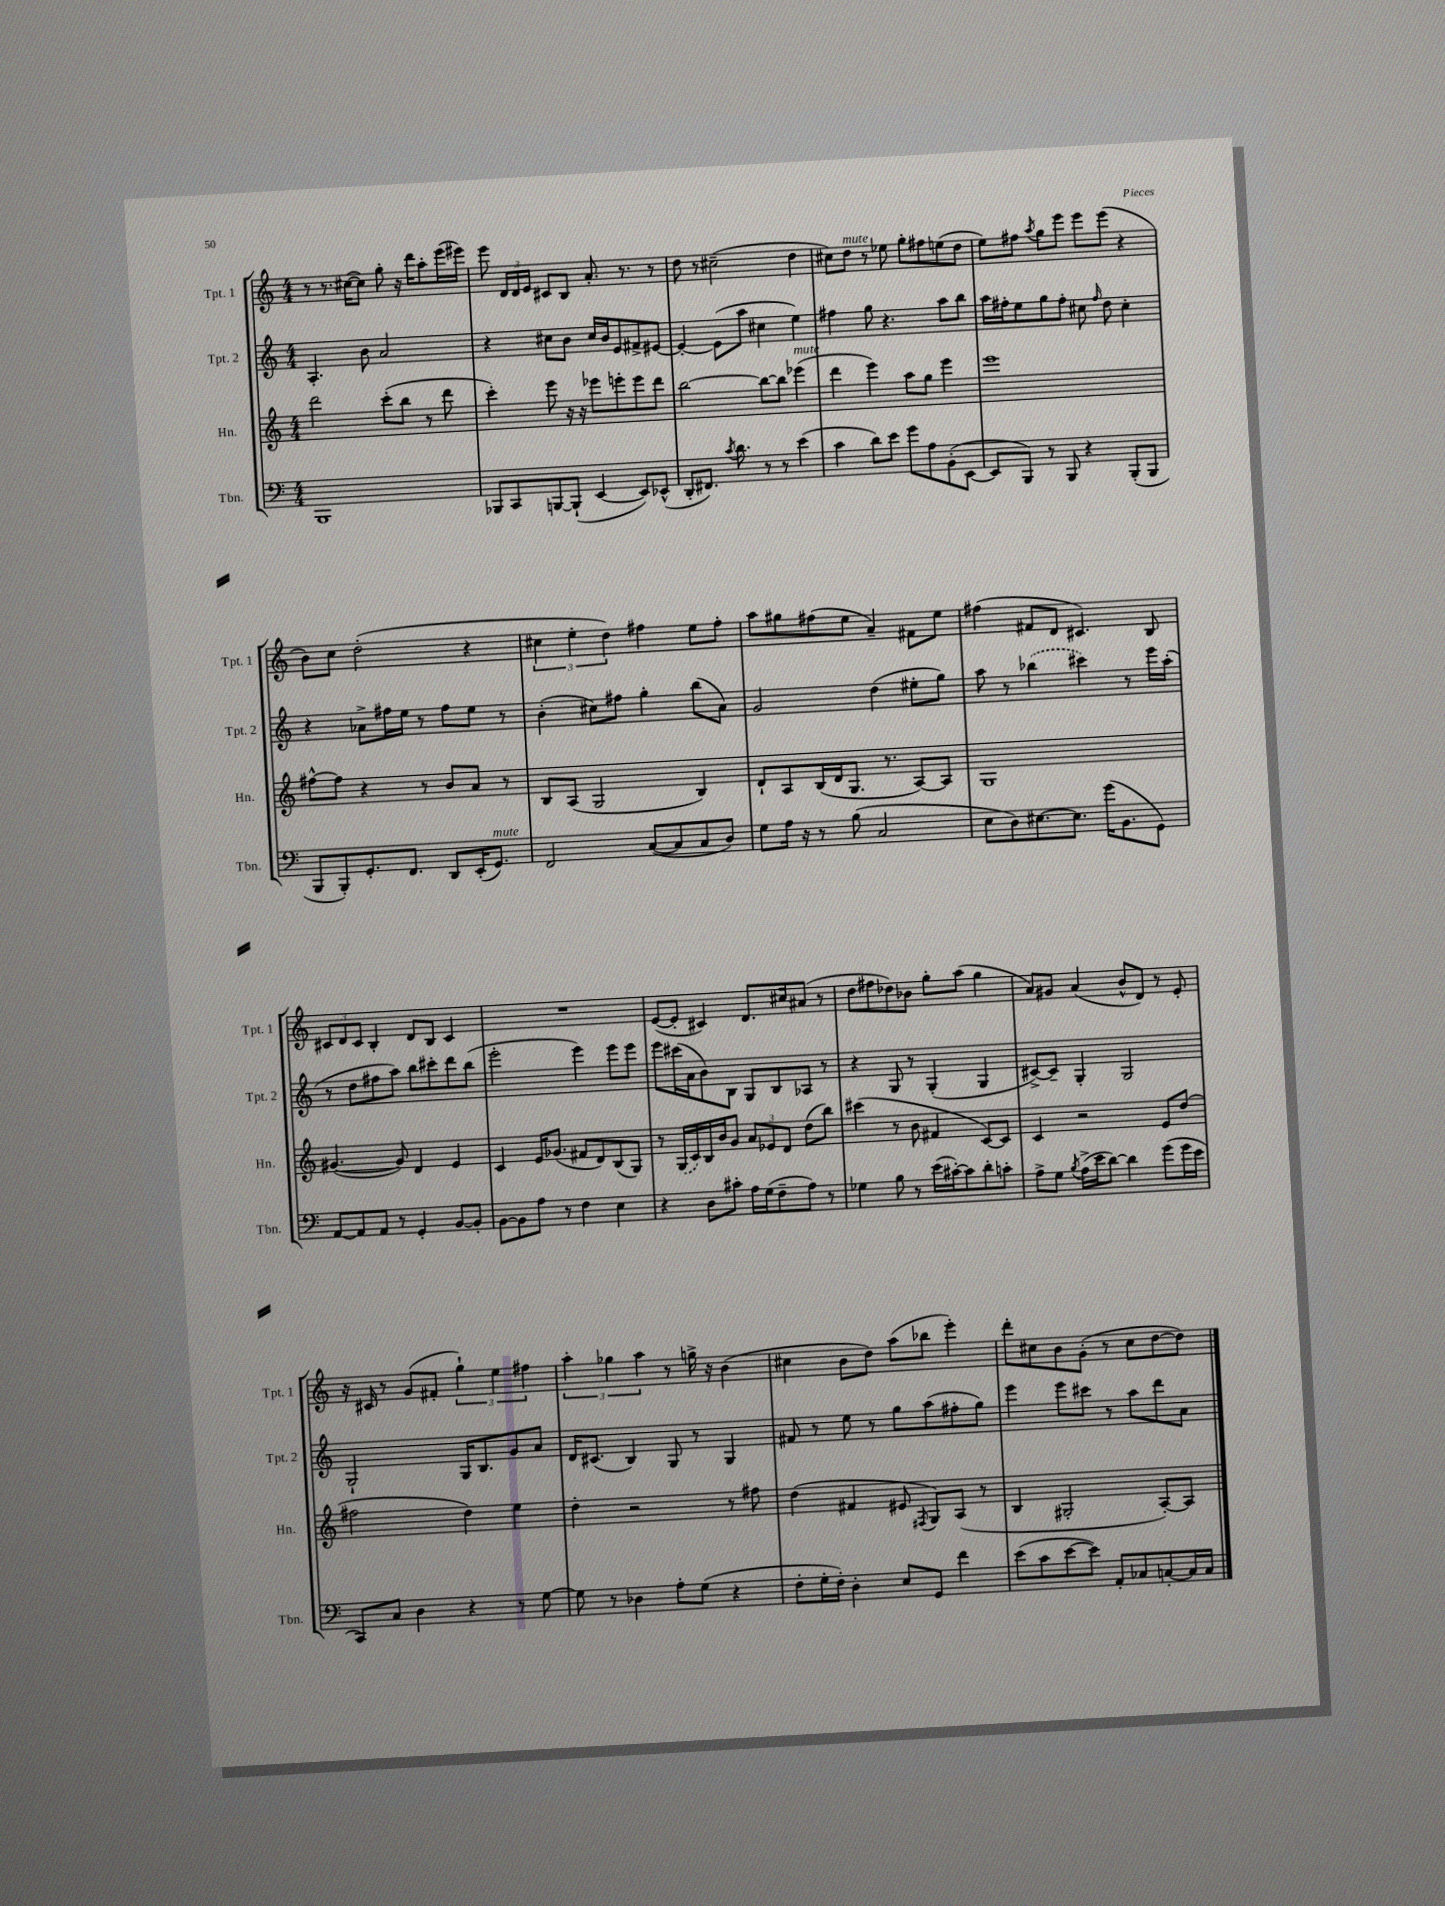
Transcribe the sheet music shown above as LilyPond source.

<<
\new StaffGroup <<
\new Staff = "s0" \with { instrumentName = "Tpt. 1" shortInstrumentName = "Tpt. 1" } {
    \clef treble \key c \major \numericTimeSignature \time 4/4
    \autoBeamOff r8 r8. cis''16[~( cis''8]) g''8-. r16 d'''16[ a''8-. e'''16( eis'''16]) |
    e'''8 \tuplet 3/2 { d'16[ d'16 e'16] } cis'8[ b8] a'8.-. r8. r8 |
    d''8 r8 cis''2--( d''4 |
    cis''8[) d''8]^\markup { \italic "mute" } r8 ees''8 g''8[-. fis''8 e''8( d''8] |
    e''8[) fis''8] \acciaccatura { a''8 } g''8[ e'''8] e'''8[ e'''8]( r4 |
    b'8[) c''8] d''2-.( r4 |
    \tuplet 3/2 { cis''4 e''4-. d''4) } fis''4 e''8[ fis''8]-. |
    a''8[ gis''8 fis''8( e''8] a'4--) fis'8[ e''8] |
    fis''4( fis'8[ d'8] cis'4.) b8 |
    \tuplet 3/2 { cis'8[ d'8 cis'8] } b4-. d'8[ b8] cis'4 |
    R1 |
    e'8[~( e'8]-. cis'4) d'8.[ cis''16 ais'8]( r8 |
    d''8[ fis''8 des''8) bes'8] g''8[-. a''8]( g''4 |
    a'8[) gis'8] a'4( b'8[-^ d'8]) r8 e'8-. |
    r16 cis'16 r8 g'8[( fis'8]-. \tuplet 3/2 { g''4-!) e''4 fis''4 } |
    \tuplet 3/2 { a''4-. ges''4 a''4 } r8 g''16-> r16 b'4( |
    cis''4 b'8[ d''8]) a''8[( bes''8] e'''4-.) |
    d'''8[-. cis''8 b'8 g'8]-.( r8 cis''8[ d''8~ d''8]) \bar "|." |
}
\new Staff = "s1" \with { instrumentName = "Tpt. 2" shortInstrumentName = "Tpt. 2" } {
    \clef treble \key c \major \numericTimeSignature \time 4/4
    \autoBeamOff a4.-. b'8 a'2 |
    r4 cis''8[ b'8] cis''16[ b'16 e'8 fis'8-> eis'8]~ |
    eis'4~-. eis'8[( a''8] cis''4 e''4) |
    fis''4 g''8 r4. a''8[ b''8] |
    a''16[ fis''16-. e''8 g''8 fis''8]-. cis''8 \grace { fis''16 } d''8 cis''4-. |
    r4 aes'8[-> fis''16 e''16] r8 fis''8[ e''8] r8 |
    b'4-.( cis''8[) fis''8] g''4-. b''8[( a'8]) |
    g'2 d''4( eis''8[-. g''8]) |
    a''8 r8 \once \slurDashed bes''4( cis'''4) r8 e'''16[ a''16]-.( |
    r8 d''8[ fis''8 a''8]) b''8[ cis'''8-. d'''8 b''8]( |
    e'''2-. e'''4) e'''8[ e'''8] |
    e'''8[ cis'''16( a'16 b'8) b8] g8[ b8 aes8] r8 |
    r4 g8 r8 g4-.( g4 |
    cis'8[~->) cis'8]-- g4-. g2 |
    g2-! g16[ b8. g'8 a'8] |
    d'16[ cis'8.]( b4) g8 r8 g4 |
    fis'8 r8 e''8 r8 g''8[ a''8( fis''8-. g''8]) |
    e'''4 e'''8[ cis'''8] r8 a''8[ d'''8 a'8] \bar "|." |
}
\new Staff = "s2" \with { instrumentName = "Hn." shortInstrumentName = "Hn." } {
    \clef treble \key c \major \numericTimeSignature \time 4/4
    \autoBeamOff d'''2 c'''8[-.( b''8] r8 d'''8 |
    c'''4-.) e'''8 r16 r16 ees'''8[ e'''8-. e'''8 d'''8] |
    b''2~ b''8[~ b''8] ees'''4^\markup { \italic "mute" }( |
    d'''4 e'''4) a''8[ g''8] e'''4 |
    e'''1 |
    fis''8[~-^ fis''8] r4 r8 b'8[ a'8] r8 |
    b8[ a8]( g2 b4) |
    d'8[-! a8 b16( d'16 g8.] r8. a8[~) a8] |
    g1 |
    gis'4.~( gis'8) d'4 e'4 |
    c'4 e'16[ ges'8.]( fis'8[ d'8) b8( g8]) |
    r8 \once \slurDashed g16[( c'16) b16 b'16 g'8] \tuplet 3/2 { a'8[ ees'8 d'8] } d''8[( b''8]) |
    cis'''4( r8 b'8 fis'4 c'8[~) c'8] |
    c'4 r2 e'8[ d''8]( |
    fis''2 d''4) e''4 |
    d''4-. r2 r8 fis''8 |
    d''4( fis'4 eis'8 \acciaccatura { fis8 } g8[) a8]( r8 |
    b4 gis2-. a8[~-.) a8] \bar "|." |
}
\new Staff = "s3" \with { instrumentName = "Tbn." shortInstrumentName = "Tbn." } {
    \clef bass \key c \major \numericTimeSignature \time 4/4
    \autoBeamOff b,,1 |
    bes,,8[ c,8 b,,8~ b,,8]-!( e,4~ e,8[) ees,8]-^( |
    d,8[-. fis,8.]) \acciaccatura { c'8 } d'8. r8 r8 e'4( |
    c'4 d'8[) e'8] g'8[ a8 b,8-.( e,8]~ |
    e,8[ b,,8]) r8 b,,8 r4 b,,8[-.( b,,8] |
    b,,8[ b,,8-.) g,8.-. f,8.] d,8[ e,16-.( g,8.]^\markup { \italic "mute" }) |
    f,2 c8[~( c8 c8 d8]) |
    g8[ a16] r16 r8 b8( c2 |
    e8[ d8) eis8.~ eis8.] g'16[( b,8. g,8]) |
    a,8[~ a,8 a,8] r8 g,4-. b,8[~ b,8]-. |
    b,8[~ b,8 a8] r8 f4 e4 |
    r4 d8[ cis'8]-. a16[ g16( f8-- a8]) r8 |
    ges4 b8 r8 e'16[( cis'16~-.) cis'8 d'8-. c'8]-. |
    a8[-> g8] \acciaccatura { b8 } a16[->( e'16 d'8]~) d'4 g'8[( g'16 e'16] |
    c,8[) c8] d4 r4 r8 g8~ |
    g8 r8 des4 a8[-. g8]( r4 |
    f8[-. g16-. f16]-.) d4-. e8[ g,8] f'4 |
    e'8[( c'8 e'8~ e'8]) a,8[-. ces8 c8~-. c16 c16] \bar "|." |
}
>>
>>
\layout { \context { \Score \remove "Bar_number_engraver" } }
